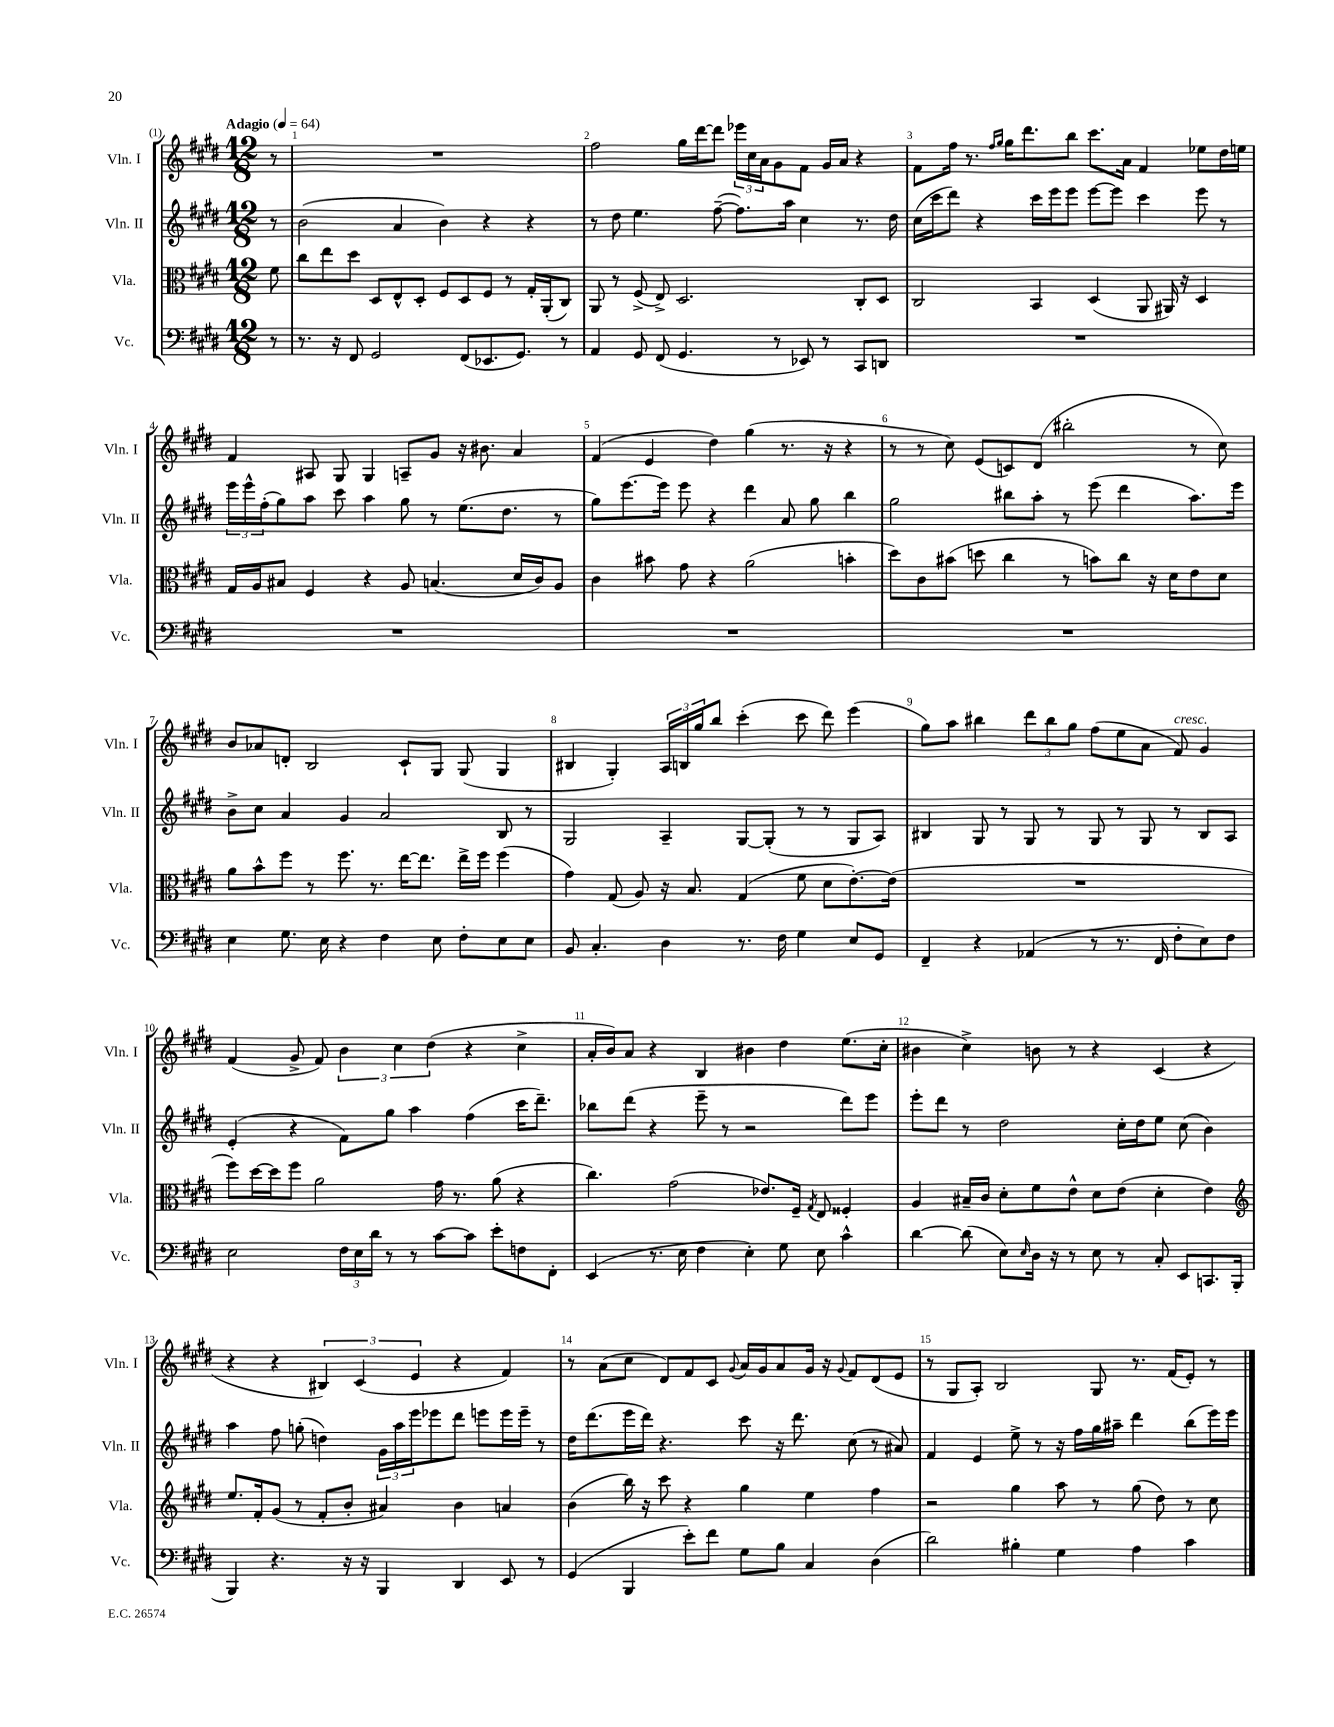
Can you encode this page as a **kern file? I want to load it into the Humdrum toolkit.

**kern	**kern	**kern	**kern
*staff4	*staff3	*staff2	*staff1
*clefF4	*clefC3	*clefG2	*clefG2
*k[f#c#g#d#]	*k[f#c#g#d#]	*k[f#c#g#d#]	*k[f#c#g#d#]
*M12/8	*M12/8	*M12/8	*M12/8
*MM64	*MM64	*MM64	*MM64
8r	8f#\	8r	8r
=	=	=	=
8.r	8cc#\L	(2b\	1.r
.	8ee\	.	.
16r	.	.	.
8FF#/	8dd#\J	.	.
2GG#/	8D#/L	.	.
.	8E^^/	4a/	.
.	8D#'/J	.	.
.	8F#/L	4b\)	.
(8FF#/L	8D#/	.	.
8.EE-/	8F#/J	4r	.
.	8r	.	.
8.GG#/J)	.	.	.
.	16G#'/LL	4r	.
.	(16AA'/J	.	.
8r	8C#/J)	.	.
=	=	=	=
4AA/	8AA/	8r	2ff#\
.	8r	8dd#\	.
8GG#/	(8F#^/	4.ee\	.
(8FF#/	8E^/)	.	.
4.GG#/	2.D#/	.	16gg#\LL
.	.	.	[16ddd#\J
.	.	([8ff#~\	8ddd#\]J
.	.	8.ff#\]L)	24eee-\LL
.	.	.	24cc#\
.	.	.	24a\J
8r	.	.	8g#\
.	.	16aa\Jk	.
8EE-/)	.	4cc#\	8f#\J
8r	.	.	16g#/LL
.	.	.	16a/JJ
8CC#/L	8C#'/L	8.r	4r
8DD/J	8D#/J	.	.
.	.	16dd#\	.
=	=	=	=
1.r	2C#/	(16cc#\LL	8f#\L
.	.	16ccc#\J	.
.	.	8ddd#\J)	16ff#\Jk
.	.	.	8.r
.	.	4r	.
.	.	.	16qqff#/LL
.	.	.	16qqgg#/JJ
.	.	.	16gg#\LK
.	.	.	8.ddd#\
.	4BB/	16ccc#\LL	.
.	.	16eee\J	.
.	.	8eee\J	8bb\J
.	(4D#/	[8eee\L	8.ccc#\L
.	.	8eee\]J	.
.	.	.	16a\Jk
.	8AA/	4ccc#\	4f#/
.	16AA#/)	.	.
.	16r	.	.
.	4D#/	8eee\	8ee-\L
.	.	8r	16dd#\L
.	.	.	16ee\JJ
=	=	=	=
1.r	16G#/LL	24eee\LL	4f#/
.	.	24eee^^\	.
.	16A/J	.	.
.	.	(24ff#'\J	.
.	8B#/J	8gg#\)	.
.	4F#/	8aa\J	8A#/
.	.	8ccc#\	8G#/
.	4r	4aa\	4G#/
.	8A/	8gg#\	8A~/L
.	(4.B/	8r	8g#/J
.	.	(8.ee\L	16r
.	.	.	8.b#\
.	.	8.dd#\J	.
.	16d#/LL	.	4a/
.	16c#/J)	.	.
.	8A/J	8r	.
=	=	=	=
1.r	4c#\	8gg#\L)	(4f#/
.	.	[8.eee\	.
.	8b#\	.	4e/
.	.	16eee\]Jk	.
.	8g#\	8eee\	.
.	4r	4r	4dd#\)
.	(2a\	4ddd#\	(4gg#\
.	.	8a/	8.r
.	.	8gg#\	.
.	.	.	16r
.	4b'\	4bb\	4r
=	=	=	=
1.r	8dd#\L)	2gg#\	8r
.	8c#\	.	8r
.	(8b#\J	.	8cc#\)
.	8dd\	.	(8e/L
.	4cc#\	8bb#\L	8c/)
.	.	8aa'\J	(8d#/J
.	8r	8r	2bb#'\
.	8b\L)	(8eee\	.
.	8cc#\J	4ddd#\	.
.	16r	.	.
.	16d#\LK	.	.
.	8e\	8.aa\L)	8r
.	8d#\J	.	8cc#\)
.	.	16eee\Jk	.
=	=	=	=
4E\	8a\L	8b^\L	8b/L
.	8b^^\	8cc#\J	8a-/
8.G#\	8ff#\J	4a/	8d'/J
.	8r	.	2B/
16E\	.	.	.
4r	8.ff#\	4g#/	.
.	8.r	.	.
4F#\	.	2a/	.
.	[16ee\LK	.	8c#`/L
.	8.ee\]J	.	.
8E\	.	.	8G#/J
8F#'\L	16ee^\LL	.	(8G#/
.	16ff#\JJ	.	.
8E\	(4ff#\	8B/	4G#/
8E\J	.	8r	.
=	=	=	=
8BB/	4g#\)	2G#/	4B#/
4.C#'/	.	.	.
.	(8G#/	.	4G#'/)
.	8A/)	.	.
4D#\	16r	4A~/	24A/LL
.	.	.	24B/
.	8.B/	.	.
.	.	.	24gg#/J
.	.	.	8bb/J
8.r	(4G#/	[8G#/L	(4ccc#'\
.	.	(8G#'/]J	.
16F#\	.	.	.
4G#\	8f#\	8r	8ccc#\
.	8d#\L	8r	8ddd#\)
8E/L	[8.e'\)	8G#/L	(4eee\
8GG#/J	.	8A/J)	.
.	(16e\]Jk	.	.
=	=	=	=
4FF#~/	1.r	4B#/	8gg#\L)
.	.	.	8aa\J
4r	.	8G#/	4bb#\
.	.	8r	.
(4AA-/	.	8G#/	12ddd#\L
.	.	.	12bb#\
.	.	8r	.
.	.	.	12gg#\J
8r	.	8G#/	(8ff#\L
8.r	.	8r	8ee\
.	.	8G#/	8a\J
16FF#/	.	.	.
8F#'\L	.	8r	8f#/)
8E\)	.	8B#/L	4g#/
8F#\J	.	8A/J	.
=	=	=	=
2E\	8ff#\L)	(4e'/	(4f#/
.	[16dd#\L	.	.
.	16dd#\]J	.	.
.	8ff#\J	4r	8g#^/
.	2a\	.	8f#/)
24F#\LL	.	8f#\L)	6b\
24E\	.	.	.
24d#\JJ	.	.	.
8r	.	8gg#\J	.
.	.	.	6cc#\
8r	.	4aa\	.
.	.	.	(6dd#\
[8c#\L	16g#\	.	.
.	8.r	.	.
8c#\]J	.	(4ff#\	4r
8e'\L	(8a\	.	.
8F\	4r	16ccc#\LK	4cc#^\
.	.	8.ddd#~\J)	.
8FF#'\J	.	.	.
=	=	=	=
(4EE/	4.cc#\)	8bb-\L	16a'/LL
.	.	.	16b/J)
.	.	(8ddd#\J	8a/J
8.r	.	4r	4r
.	(2g#\	.	.
16E\	.	.	.
4F#\	.	8eee~\	4B/
.	.	8r	.
4E'\)	.	2r	4b#\
.	8.e-/L)	.	.
8G#\	.	.	4dd#\
.	16F#~/Jk	.	.
.	8qG#/	.	.
8E\	8E/	.	.
4c#^^\	4F##'/	8ddd#\L)	(8.ee\L
.	.	8eee\J	.
.	.	.	16cc#'\Jk
=	=	=	=
[4d#\	4A/	8eee'\L	4b#\
.	.	8ddd#\J	.
(8d#\]	16B#~/LL	8r	4cc#^\)
.	16c#/JJ	.	.
8E\L)	8d#'\L	2dd#\	.
16qqE/	.	.	.
16D#\Jk	8f#\	.	8b\
16r	.	.	.
8r	8e^^\J	.	8r
8E\	8d#\L	.	4r
8r	(8e\J	16cc#'\LL	.
.	.	16dd#\J	.
8C#'/	4d#'\	8ee\J	(4c#/
8EE/L	.	(8cc#\	.
8.CC/	4e\)	4b\)	4r
(16BBB/Jk	.	.	.
=	=	=	=
*	*clefG2	*	*
4BBB/)	8.ee/L	4aa\	4r
.	16f#'/k	.	.
4.r	(8g#/J	8ff#\	4r
.	8r	(8gg'\	.
.	8f#'/L	4dd\)	6B#/)
16r	8b'/J	.	.
.	.	.	(6c#/
16r	.	.	.
4BBB/	4a#/)	24g#\LL	.
.	.	24aa\	.
.	.	24eee\J	6e/
.	.	8eee-\	.
4DD#/	4b\	8ddd#\J	4r
.	.	8eee\L	.
8EE/	4a/	16eee\L	4f#/)
.	.	16eee~\JJ	.
8r	.	8r	.
=	=	=	=
(4GG#/	(4b\	16dd#\LK	8r
.	.	(8.ddd#\	.
.	.	.	(8a\L
4BBB/	16bb\)	16eee\L	8cc#\J
.	16r	16ddd#\JJ)	.
.	8ccc#\	4.r	8d#/L)
8e'\L)	4r	.	8f#/
8f#\J	.	.	8c#/J
.	.	.	8qqg#/
8G#\L	4gg#\	8ccc#\	16a/LL
.	.	.	16g#/J
8B\J	.	16r	8a/
.	.	8.ddd#\	.
4C#/	4ee\	.	16g#/Jk
.	.	.	16r
.	.	.	8qqg#/
.	.	(8cc#\	8f#/L
(4D#\	4ff#\	8r	(8d#/
.	.	8a#/)	8e/J
=	=	=	=
2d#\)	2r	4f#/	8r
.	.	.	8G#/L
.	.	4e/	8A'/J)
.	.	.	2B/
4B#'\	4gg#\	8ee^\	.
.	.	8r	.
4G#\	8aa\	16r	.
.	.	16ff#\LL	.
.	8r	16gg#\	8G#/
.	.	16aa#~\JJ	.
4A\	(8gg#\	4ddd#\	8.r
.	8dd#\)	.	.
.	.	.	(16f#/LK
4c#\	8r	(8bb\L	8e'/J)
.	8cc#\	16eee\L)	8r
.	.	16eee\JJ	.
==	==	==	==
*-	*-	*-	*-
